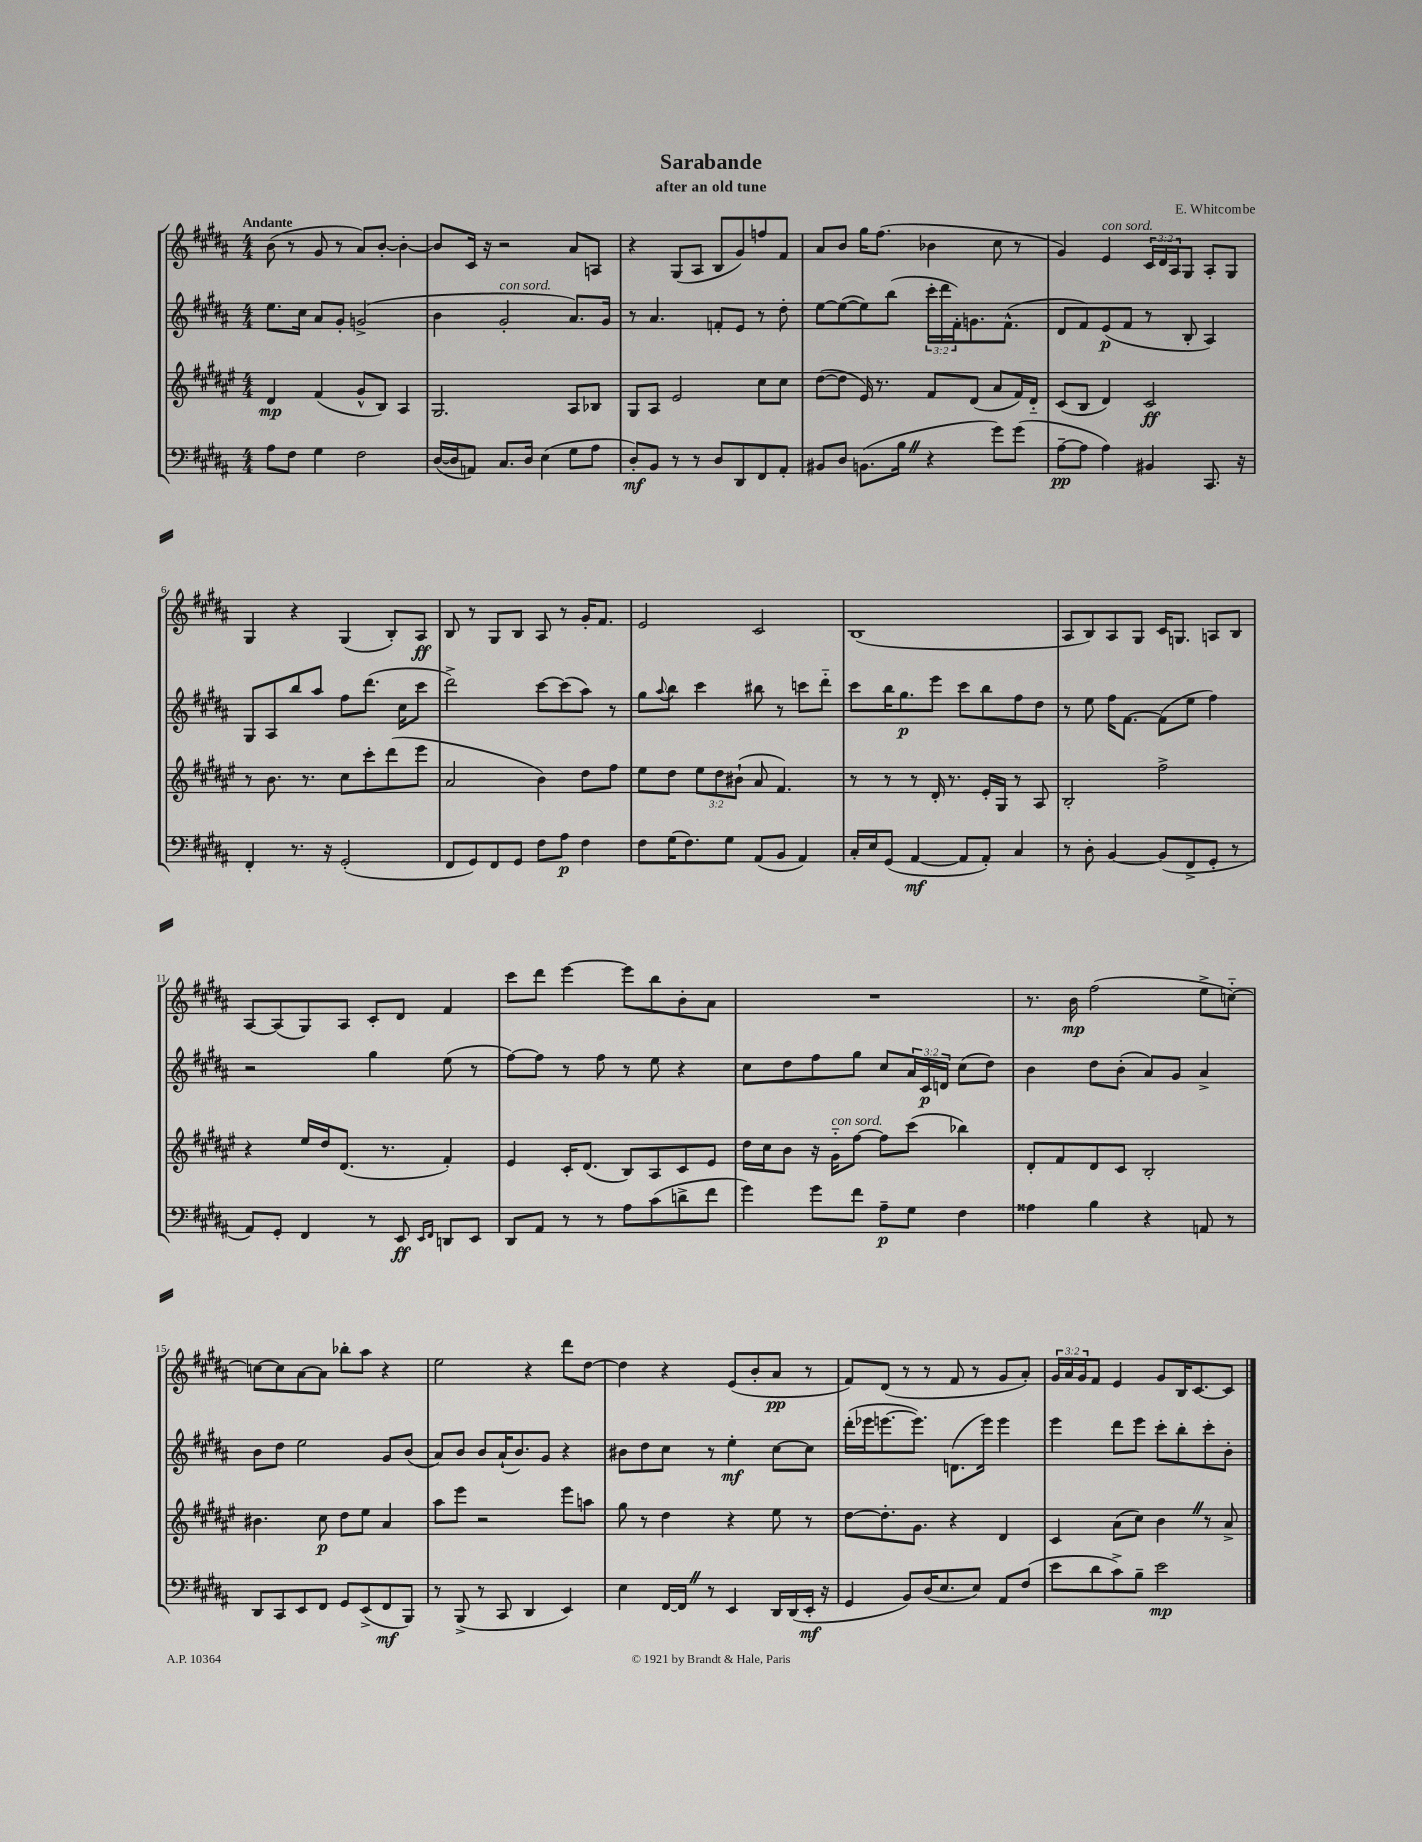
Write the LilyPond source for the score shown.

\header { title = "Sarabande" composer = "E. Whitcombe" subtitle = "after an old tune" }
<<
\new StaffGroup <<
\new Staff = "s0" {
    \clef treble \key b \major \numericTimeSignature \time 4/4 \override Staff.TupletNumber.text = #tuplet-number::calc-fraction-text \tempo "Andante"
    b'8( r8 gis'8 r8 ais'8) b'8~-. b'4~-. |
    b'8 cis'16 r16 r2 ais'8 a8 |
    r4 gis8( ais8 b8 gis'8) f''8 fis'8 |
    ais'8 b'8 gis''16 fis''8.( bes'4 cis''8 r8 |
    gis'4) e'4^\markup { \italic "con sord." } \tuplet 3/2 { cis'16 dis'16 ais16 } gis8 ais8-. gis8 |
    gis4 r4 gis4( b8-.) ais8\ff |
    b8 r8 gis8 b8 ais8 r8 gis'16-. fis'8. |
    e'2 cis'2 |
    b1( |
    ais8 b8) ais8 gis8 cis'16 g8. a8 b8 |
    ais8~ ais8( gis8) ais8 cis'8-. dis'8 fis'4 |
    cis'''8 dis'''8 e'''4~ e'''8 b''8 b'8-. ais'8 |
    R1 |
    r8. b'16\mp fis''2( e''8-> c''8~-_) |
    c''8~ c''8 ais'8~ ais'8 bes''8-. ais''8 r4 |
    e''2 r4 dis'''8 dis''8~ |
    dis''4 r4 e'8( b'8-. ais'8\pp r8 |
    fis'8) dis'8( r8 r8 fis'8 r8 gis'8 ais'8-.) |
    \tuplet 3/2 { gis'16 ais'16 gis'16 } fis'8 e'4 gis'8 b16 cis'8.~ cis'8 \bar "|." |
}
\new Staff = "s1" {
    \clef treble \key b \major \numericTimeSignature \time 4/4 \override Staff.TupletNumber.text = #tuplet-number::calc-fraction-text
    e''8. cis''16 ais'8 gis'8-. g'2->( |
    b'4 gis'2-.^\markup { \italic "con sord." } ais'8.) gis'16 |
    r8 ais'4. f'8-. e'8 r8 dis''8-. |
    e''8~ e''8~( e''8) b''8( \tuplet 3/2 { cis'''16-. dis'''16 fis'16-.) } g'8. fis'8.-^( |
    dis'8 fis'8) e'8\p( fis'8 r8 b8-. ais4) |
    gis8 ais8 b''8 ais''8 fis''8 dis'''8.( cis''16 cis'''8 |
    dis'''2->) cis'''8~ cis'''8( ais''8) r8 |
    gis''8 \appoggiatura { ais''8 } b''8 cis'''4 bis''8 r8 c'''8 dis'''8-_ |
    cis'''8 b''16 gis''8.\p e'''8 cis'''8 b''8 fis''8 dis''8 |
    r8 e''8 fis''16 fis'8.~ fis'8( e''8 fis''4) |
    r2 gis''4 e''8( r8 |
    fis''8~) fis''8 r8 fis''8 r8 e''8 r4 |
    cis''8 dis''8 fis''8 gis''8 cis''8 \tuplet 3/2 { ais'16 cis'16\p d'16 } cis''8( dis''8) |
    b'4 dis''8 b'8-.( ais'8) gis'8 ais'4-> |
    b'8 dis''8 e''2 gis'8 b'8( |
    ais'8) b'8 b'8 ais'16-!( b'8.) gis'8 r4 |
    bis'8 dis''8 cis''8 r8 e''4-.\mf cis''8~ cis''8 |
    dis'''16-.( ees'''16 e'''8.~ e'''8.) d'8.( e'''16) e'''4 |
    e'''4 dis'''8 e'''8 cis'''8-. b''8-. cis'''8-. b'8-. \bar "|." |
}
\new Staff = "s2" {
    \clef treble \key fis \major \numericTimeSignature \time 4/4 \override Staff.TupletNumber.text = #tuplet-number::calc-fraction-text
    dis'4\mp fis'4( gis'8-^ b8) ais4 |
    gis2. ais8 bes8 |
    gis8 ais8 eis'2 cis''8 cis''8 |
    dis''8~( dis''8 eis'16) r8. fis'8 dis'8( ais'8 fis'16) dis'16-_ |
    cis'8( b8 dis'4) cis'2\ff |
    r8 b'8. r8. cis''8 cis'''8-. dis'''8( eis'''8 |
    ais'2 b'4) dis''8 fis''8 |
    eis''8 dis''8 \tuplet 3/2 { eis''8 dis''8 bis'8-!( } ais'8 fis'4.) |
    r8 r8 r8 dis'16-. r8. eis'16-. gis16 r8 ais8 |
    b2-. fis''2-> |
    r4 eis''16 dis''16 dis'8.( r8. fis'4-.) |
    eis'4 cis'16-. dis'8.( b8) ais8 cis'8 eis'8 |
    dis''16 cis''16 b'8 r16 gis'16-_^\markup { \italic "con sord." } fis''8~ fis''8 cis'''8( bes''4) |
    dis'8-. fis'8 dis'8 cis'8 b2-. |
    bis'4. cis''8\p dis''8 eis''8 ais'4 |
    ais''8 eis'''8 r2 eis'''8 a''8 |
    gis''8 r8 dis''4 r4 eis''8 r8 |
    dis''8~ dis''8.-. gis'8. r4 dis'4 |
    cis'4 ais'8( cis''8) b'4 \once \override BreathingSign.text = \markup { \musicglyph "scripts.caesura.straight" } \breathe r8 ais'8-> \bar "|." |
}
\new Staff = "s3" {
    \clef bass \key b \major \numericTimeSignature \time 4/4
    ais8 fis8 gis4 fis2 |
    dis16~( dis16 a,8) cis8. dis16 e4( gis8 ais8 |
    dis8-.\mf) b,8 r8 r8 dis8 dis,8 fis,8 ais,8-. |
    bis,8 dis8 b,8.( b16 \once \override BreathingSign.text = \markup { \musicglyph "scripts.caesura.straight" } \breathe r4 gis'8) gis'8( |
    ais8~--\pp ais8 ais4) bis,4 cis,8. r16 |
    fis,4-. r8. r16 gis,2-.( |
    fis,8 gis,8) fis,8 gis,8 fis8 ais8\p fis4 |
    fis8 gis16( fis8.) gis8 ais,8( b,8 ais,4) |
    cis16-. e16 gis,8( ais,4~\mf ais,8 ais,8-.) cis4 |
    r8 dis8-. b,4~ b,8( fis,8-> gis,8-. r8 |
    ais,8) gis,8-. fis,4 r8 e,8\ff \grace { e,16 fis,16 } d,8 e,8 |
    dis,8 ais,8 r8 r8 ais8 cis'8( d'8-> fis'8 |
    gis'4) gis'8 fis'8 ais8--\p gis8 fis4 |
    aisis4 b4 r4 a,8 r8 |
    dis,8 cis,8 e,8 fis,8 gis,8 e,8->( fis,8\mf b,,8) |
    r8 b,,8->( r8 cis,8 dis,4 e,4) |
    e4 fis,16~ fis,16 \once \override BreathingSign.text = \markup { \musicglyph "scripts.caesura.straight" } \breathe r8 e,4 dis,16 dis,16( e,16-.\mf r16 |
    gis,4 b,8) dis16( e8. e8) ais,8 fis8( |
    e'8 dis'8 cis'8->) b8-- e'2\mp \bar "|." |
}
>>
>>
